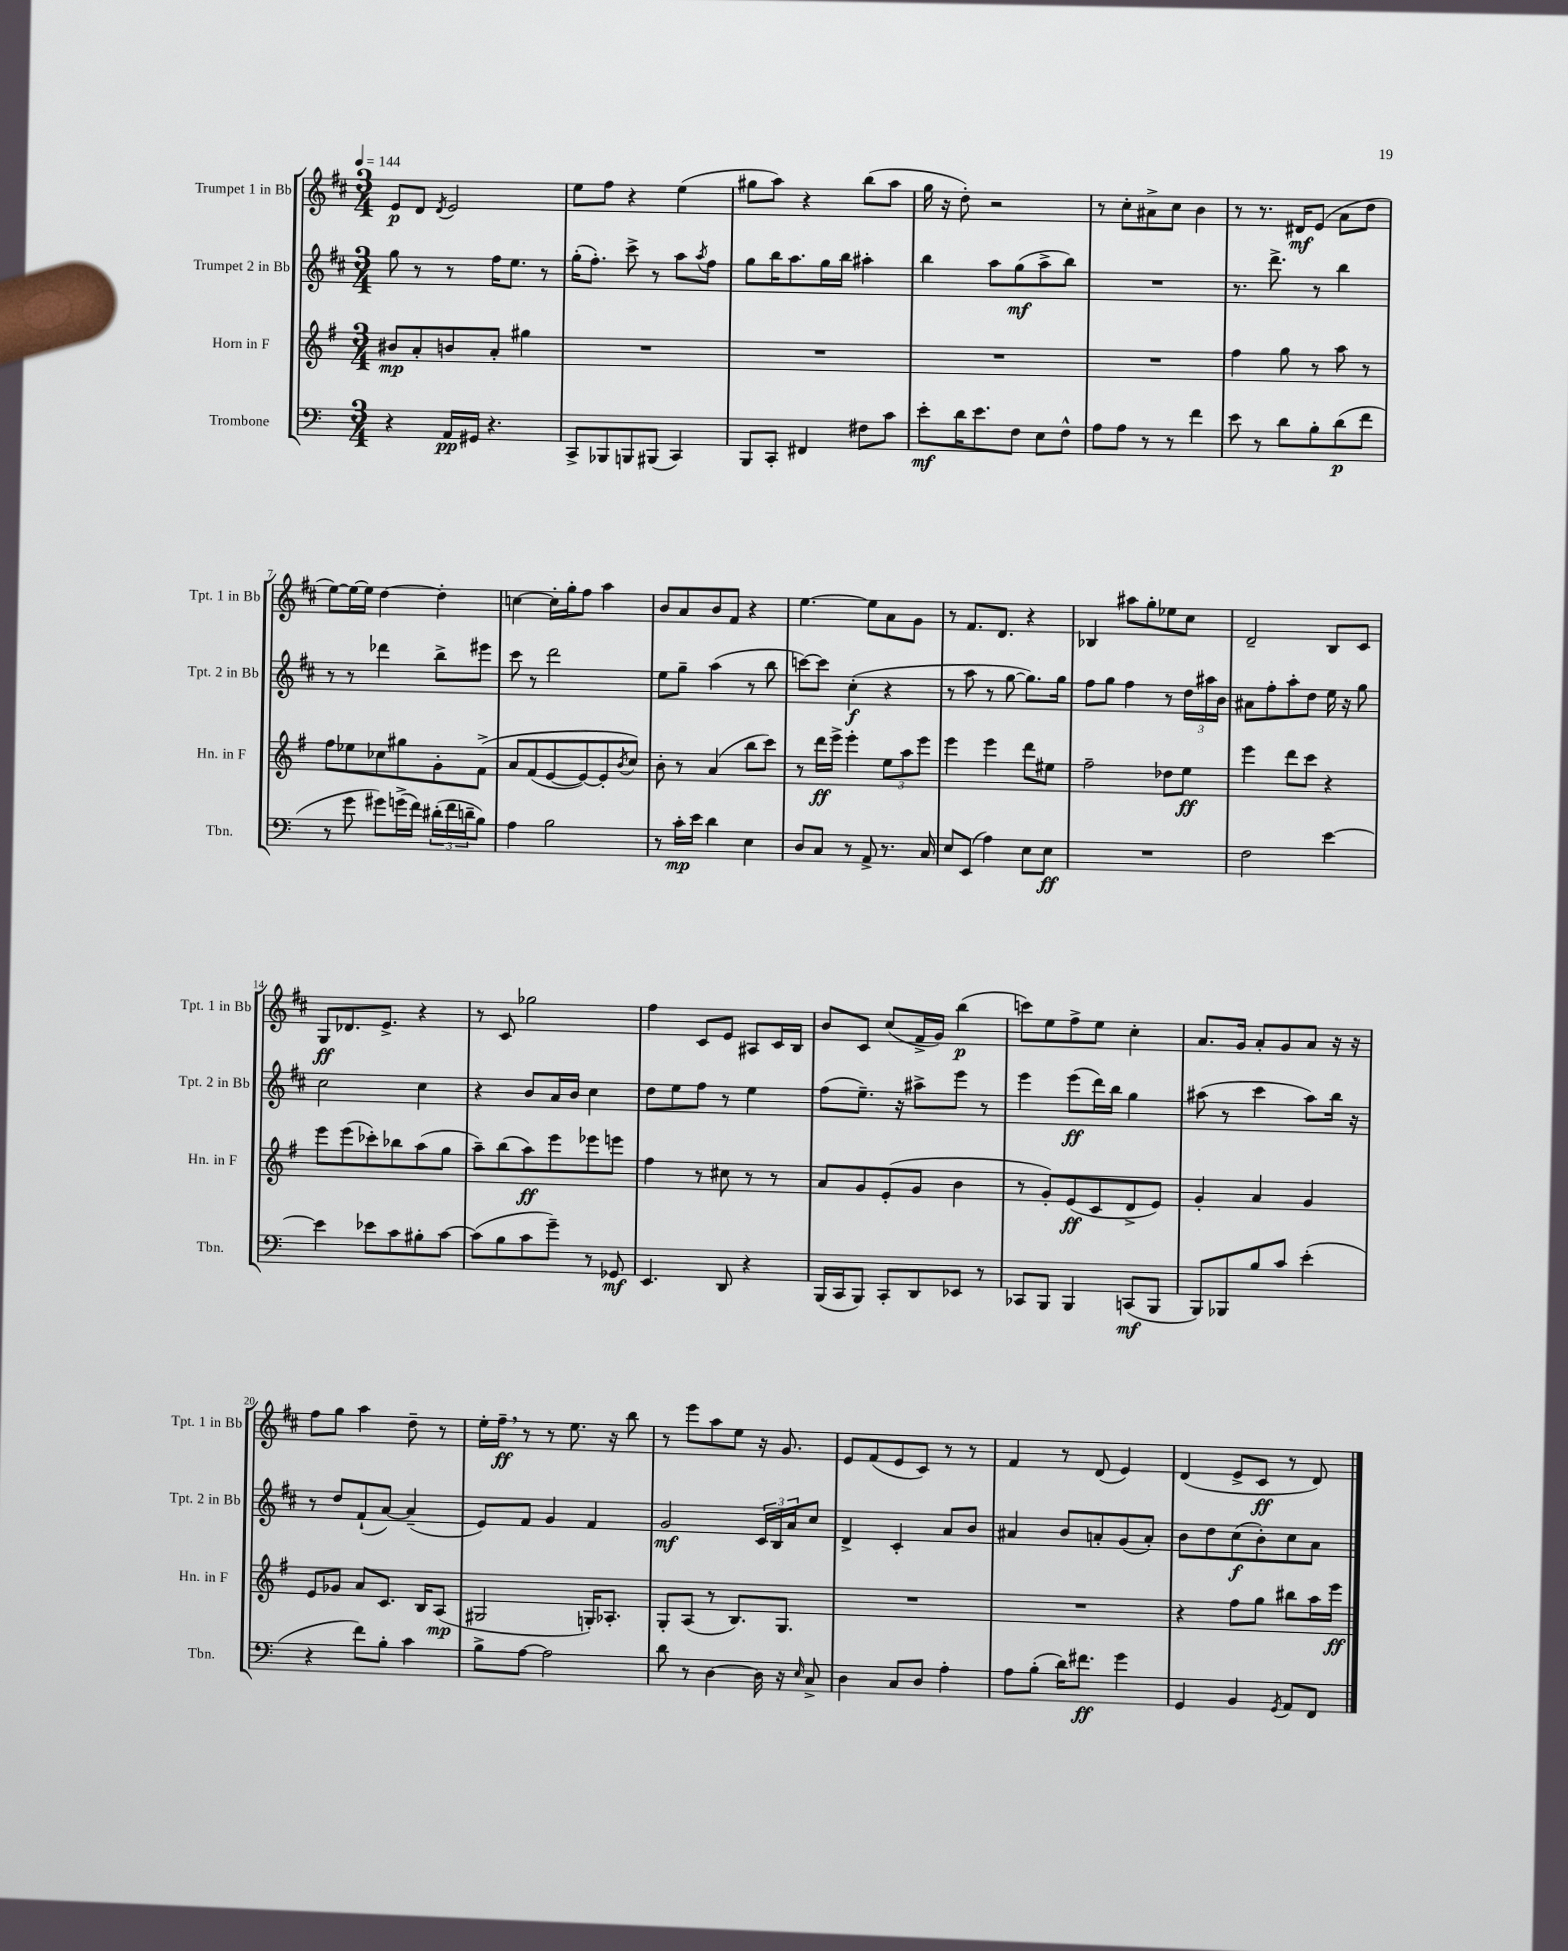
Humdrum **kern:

**kern	**kern	**kern	**kern
*staff4	*staff3	*staff2	*staff1
*clefF4	*clefG2	*clefG2	*clefG2
*k[]	*k[f#]	*k[f#c#]	*k[f#c#]
*M3/4	*M3/4	*M3/4	*M3/4
*MM144	*MM144	*MM144	*MM144
4r	8b#	8gg	8e
.	8a'	8r	8d
.	.	.	8qd
16AA	8b	8r	2e
16GG#	.	.	.
4.r	8a'	16ff#	.
.	.	8.ee	.
.	4gg#	.	.
.	.	8r	.
=	=	=	=
8CC^	2.r	(16gg'	8ee
.	.	8.ff#')	.
8BBB-	.	.	8ff#
8BBB	.	8ccc#^	4r
(8BBB#	.	8r	.
4CC)	.	8aa	(4ee
.	.	8qaa	.
.	.	8ff#	.
=	=	=	=
8BBB	2.r	8gg	8gg#
8CC'	.	16bb	8aa)
.	.	8.aa	.
4FF#	.	.	4r
.	.	16gg	.
.	.	16bb	.
8F#	.	4aa#'	(8bb
8c	.	.	8aa
=	=	=	=
8e'	2.r	4bb	16gg
.	.	.	16r
16d	.	.	8dd')
8.e	.	.	.
.	.	8aa	2r
8F	.	(8gg	.
8E	.	8aa^	.
8F^^	.	8bb)	.
=	=	=	=
8A	2.r	2.r	8r
8A	.	.	8cc#'
8r	.	.	8a#^
8r	.	.	8cc#
4f	.	.	4b
=	=	=	=
8e	4ff#	8.r	8r
8r	.	.	8.r
.	.	8.ddd^	.
8d	8gg	.	.
.	.	.	16d#
8B'	8r	8r	(8e
(8d	8aa	4bb	8a
8f	8r	.	8dd
=	=	=	=
8r	8ff#	8r	[8ee)
8g	8ee-	8r	16ee_
.	.	.	16ee]
8g#)	8cc-	4ddd-	[4dd
(16g^	8gg#	.	.
16f)	.	.	.
(24d#'	8g'	8bb^	4dd']
24f	.	.	.
24d~	.	.	.
8B)	&(8f#^	8eee#	.
=	=	=	=
4A	8a	8ccc#	[4cc
.	(8f#	8r	.
2B	[8e	2ddd	16cc']
.	.	.	16gg'
.	8e_)	.	8ff#
.	8e']	.	4aa
.	8qb	.	.
.	8cc&)	.	.
=	=	=	=
8r	8b'	8ee	8b
16c'	8r	8gg~	8a
16e	.	.	.
4d	(4a	(4aa	8b
.	.	.	8f#
4E	8bb	8r	4r
.	8ccc)	8bb	.
=	=	=	=
8D	8r	[8ccc)	[4.ee
8C	16ddd	8ccc]	.
.	16eee^	.	.
8r	4eee'	(4cc#'	.
8AA^	.	.	8ee]
8.r	12ee	4r	8a
.	12aa	.	.
.	.	.	8g
.	12eee	.	.
16C	.	.	.
=	=	=	=
8E	4eee	8r	8r
(8EE	.	8aa	8.f#
4A)	4eee	8r	.
.	.	.	8.d
.	.	[8gg	.
8E	8ddd	8.gg])	4r
8E	8ee#	.	.
.	.	16gg	.
=	=	=	=
2.r	2ff#~	8ff#	4B-
.	.	8gg	.
.	.	4ff#	8aa#
.	.	.	8gg'
.	8dd-	8r	8ee-
.	8ee	24dd	8cc#
.	.	24aa#	.
.	.	24b	.
=	=	=	=
2F	4eee	8a#	2d~
.	.	8ff#'	.
.	8ddd	8aa'	.
.	8ccc	8dd	.
[4e	4r	16ee	8B
.	.	16r	.
.	.	8gg	8c#
=	=	=	=
4e]	8eee	2cc#	8G
.	(8eee	.	8.d-
8e-	8ccc-')	.	.
.	.	.	8.e^
8c	8bb-	.	.
8B#'	(8aa	4cc#	4r
[8c	8gg	.	.
=	=	=	=
(8c]	8aa~)	4r	8r
8B	(8bb	.	8c#
8c	8aa)	8b	2gg-
8g~)	8eee	16a	.
.	.	16b	.
8r	8eee-	4cc#	.
8GG-	8eee	.	.
=	=	=	=
4.EE	4ff#	8dd	4ff#
.	.	8ee	.
.	8r	8ff#	8c#
8DD	8cc#	8r	8e
4r	8r	4ee	8A#
.	8r	.	16c#
.	.	.	16B
=	=	=	=
(16BBB	8a	(8ff#	8b
16CC	.	.	.
8BBB)	8g	8.ee~)	8c#
8CC'	(8e'	.	(8cc#
.	.	16r	.
8DD	8g	8aa#^	16f#^
.	.	.	16g)
8EE-	4b	8eee	(4bb
8r	.	8r	.
=	=	=	=
8CC-	8r	4eee	8ccc)
8BBB	8g')	.	8ee
4BBB	(8e	(8eee	8ff#^
.	8c	16ddd)	8ee
.	.	16bb	.
(8CC	8d^	4gg	4cc#'
8BBB	8e)	.	.
=	=	=	=
8BBB)	4g'	(8aa#	8.a
8BBB-	.	8r	.
.	.	.	16g
8B	4a	4ccc#	8a'
8c	.	.	8g
(4e'	4g	8aa#)	8a
.	.	16bb	16r
.	.	16r	16r
=	=	=	=
4r	8e	8r	8ff#
.	8g-	8dd	8gg
8f)	8a	(8f#`	4aa
8B'	8.c	[8a)	.
4c	.	(4a~]	8dd~
.	16B	.	.
.	(8A	.	8r
=	=	=	=
8B^	2G#	8e)	16ee'
.	.	.	16ff#~
[8A	.	8f#	8r
2A]	.	4g	8r
.	.	.	8.ee
.	16G')	4f#	.
.	8.A-'	.	16r
.	.	.	8bb
=	=	=	=
8d	8G'	2g	8r
8r	(8A	.	8eee
[4D	8r	.	8aa
.	8.B)	.	8ee
16D]	.	24c#	16r
.	.	24B	.
16r	8.G	.	8.g
.	.	24a	.
16qqE	.	.	.
8C^	.	8cc#	.
=	=	=	=
4D	2.r	4d^	8e
.	.	.	(8f#
8C	.	4c#'	8e
8D	.	.	8c#)
4A'	.	8a	8r
.	.	8b	8r
=	=	=	=
8A	2.r	4a#	4f#
(8B'	.	.	.
16d)	.	8b	8r
8.f#	.	.	.
.	.	8a'	(8d
4g	.	(8g	4e)
.	.	8a')	.
=	=	=	=
4GG	4r	8b	(4d
.	.	8dd	.
4BB	8ff#	(8cc#	8e^
.	8gg	8b')	8c#
8qGG	.	.	.
8AA	8bb#	8cc#	8r
8FF	16aa	8a	8d)
.	16eee	.	.
==	==	==	==
*-	*-	*-	*-
